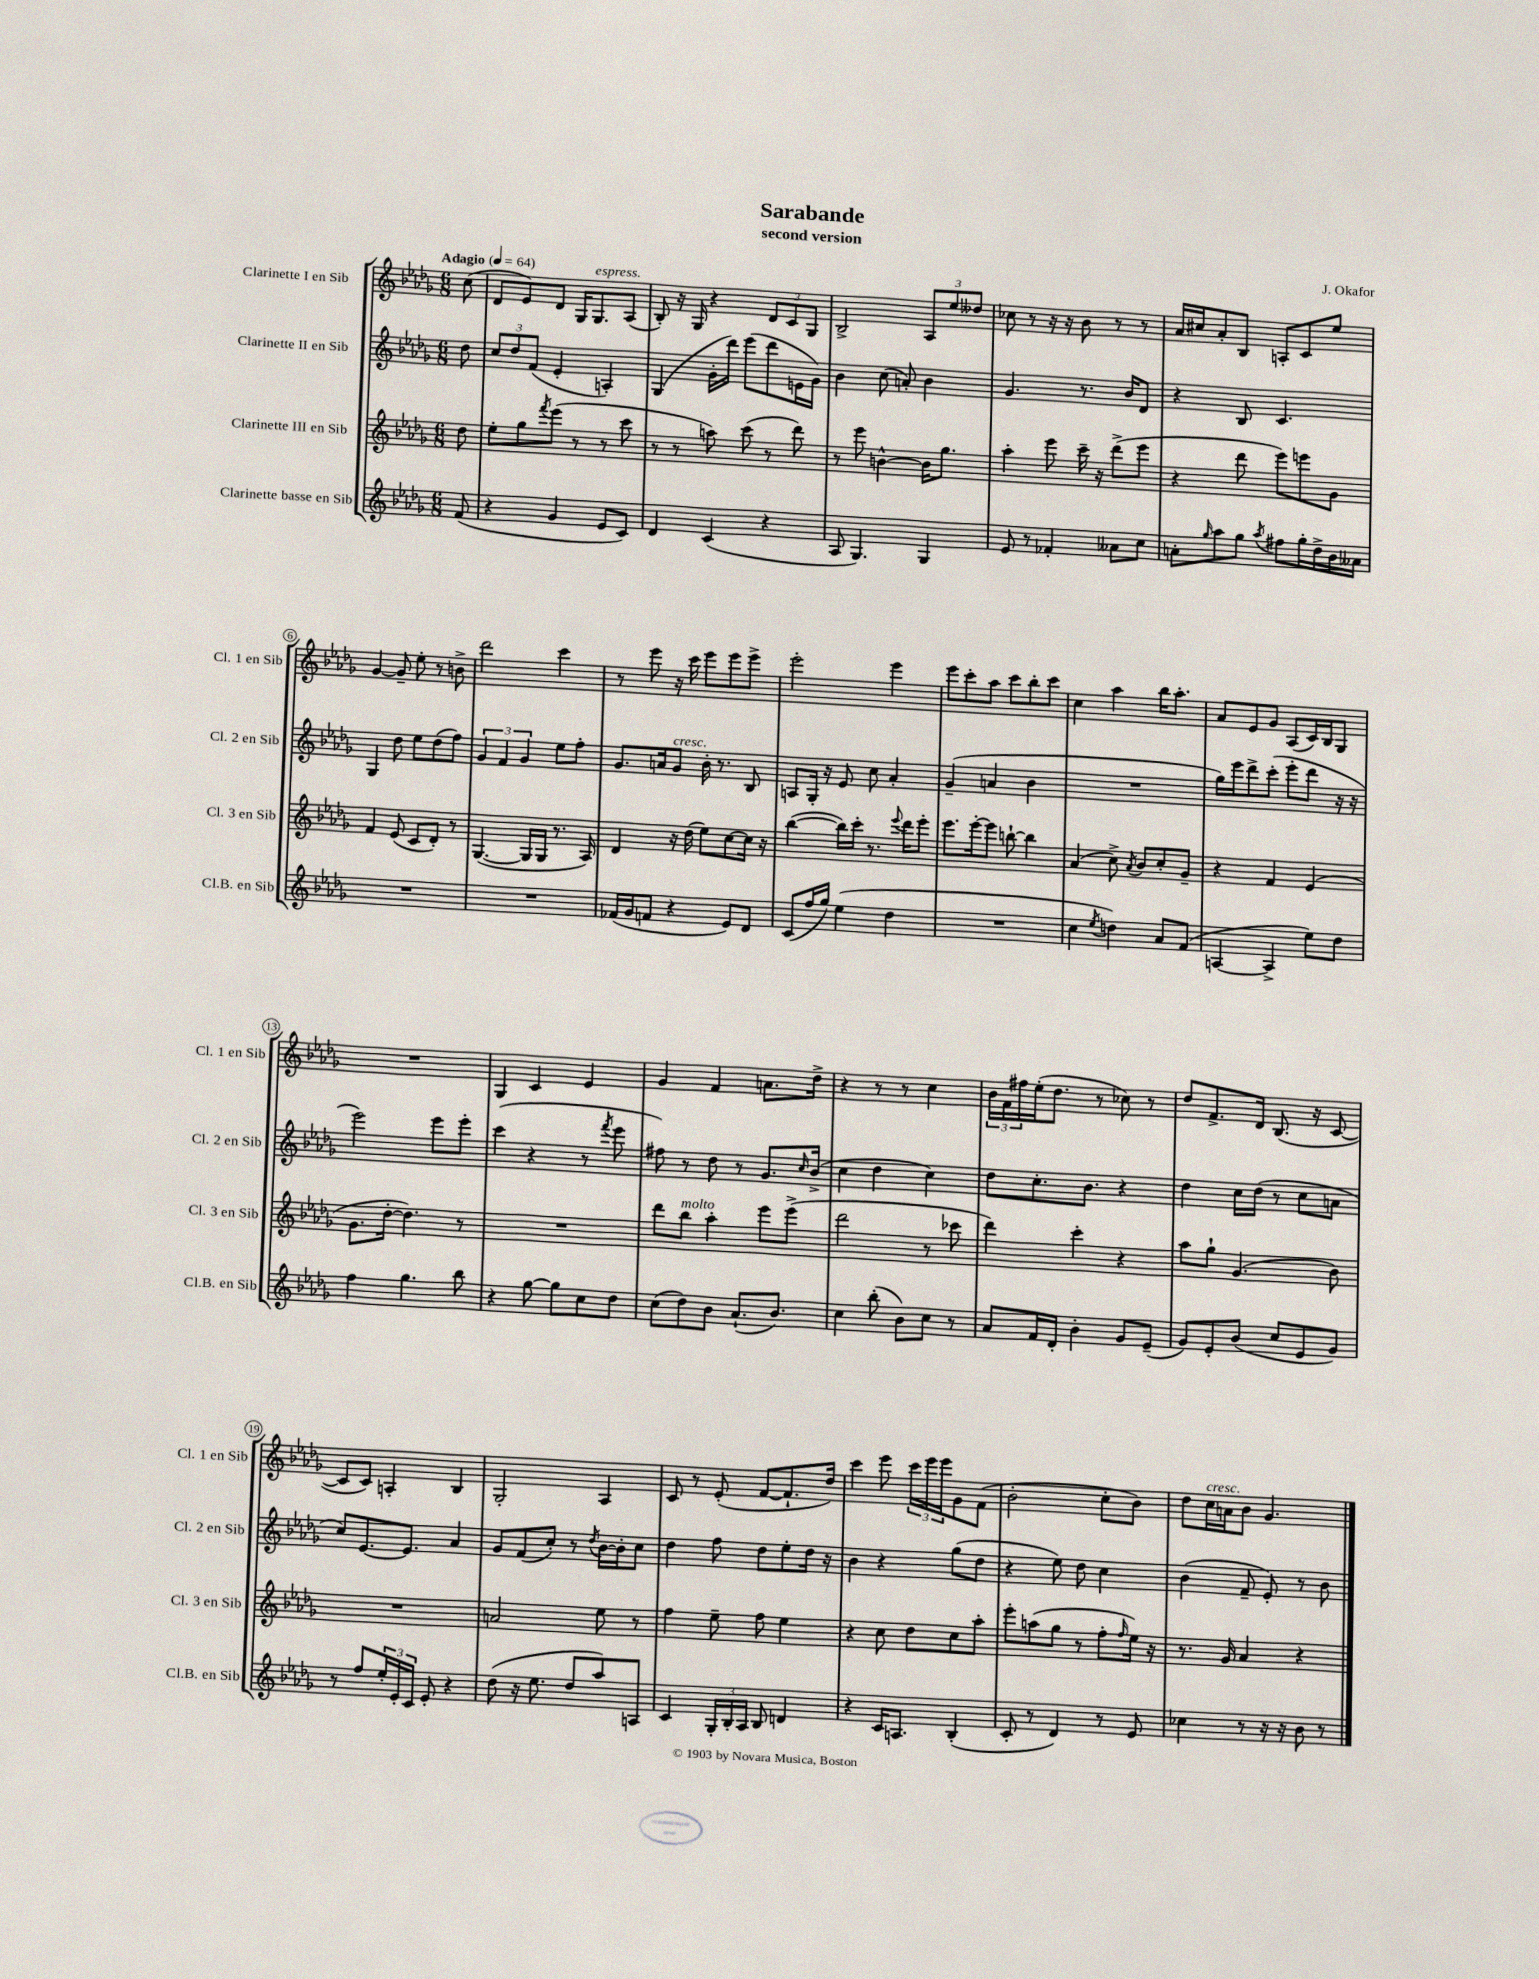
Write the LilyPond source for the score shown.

\header { title = "Sarabande" composer = "J. Okafor" subtitle = "second version" }
<<
\new StaffGroup <<
\new Staff = "s0" \with { instrumentName = "Clarinette I en Sib" shortInstrumentName = "Cl. 1 en Sib" } {
    \clef treble \key des \major \numericTimeSignature \time 6/8 \partial 8 \tempo "Adagio" 4 = 64
    c''8( |
    des'8 ees'8) des'8 ges16 ges8.^\markup { \italic "espress." } aes8( |
    bes8-.) r16 ges16 r4 \tuplet 3/2 { des'8 c'8 ges8 } |
    bes2-> \tuplet 3/2 { aes8 ees''8 deses''8 } |
    ces''8 r8 r16 r16 bes'8 r8 r8 |
    aes'16 cis''16 aes'8-. bes8 a8-. c'8 ees''8 |
    ges'4~ ges'8-- ees''8-. r8 b'8-> |
    des'''2 c'''4 |
    r8 ees'''8 r16 c'''16 ees'''8 ees'''8 ees'''8-> |
    ees'''2-. ees'''4 |
    ees'''8 c'''8-. aes''8 c'''8 bes''8-. c'''8 |
    c''4 aes''4 bes''16 aes''8.-. |
    aes'8 ees'8 ges'8 aes8( c'16) bes16 ges8 |
    R2. |
    ges4 c'4 ees'4 |
    ges'4 f'4 a'8. des''16-> |
    r4 r8 r8 c''4 |
    \tuplet 3/2 { bes'16 f'16 fis''16 } ees''16-.( des''8. r8 ces''8) r8 |
    des''8 f'8.-> des'16 bes8.( r16 c'8~ |
    c'8 c'8) a4-. bes4 |
    ges2-. aes4 |
    c'8 r8 ees'8-.( f'8~ f'8.-! des''16) |
    c'''4 ees'''8 \tuplet 3/2 { c'''16 ees'''16 ees'''16 } ges'8 f'8( |
    bes'2-. c''8-. bes'8) |
    des''8 c''16^\markup { \italic "cresc." } a'16 bes'8 ges'4. \bar "|." |
}
\new Staff = "s1" \with { instrumentName = "Clarinette II en Sib" shortInstrumentName = "Cl. 2 en Sib" } {
    \clef treble \key des \major \numericTimeSignature \time 6/8 \partial 8
    des''8 |
    \tuplet 3/2 { c''8 des''8 f'8( } ees'4-. a4-.) |
    ges4( ges'16-. des'''16) ees'''8( des'''8 e'16 ges'16) |
    bes'4 c''8( a'8-.) bes'4 |
    ges'4. r8. bes'16 des'8 |
    r4 bes8 c'4. |
    ges4 des''8 ees''8 des''8( f''8) |
    \tuplet 3/2 { ges'4 f'4 ges'4 } ees''8 f''8-. |
    ges'8. a'16 ges'8^\markup { \italic "cresc." } bes'16-. r8. bes8 |
    a8 ges16-. r16 ees'8 c''8 aes'4-. |
    ges'4--( a'4 bes'4 |
    R2. |
    ges''16) ees'''16 des'''8-> c'''8-.( ees'''8-. des'''8 r16 r16 |
    ees'''2) ees'''8 ees'''8-. |
    c'''4( r4 r8 \acciaccatura { f'''8 } ees'''8 |
    fis''8) r8 des''8 r8 ges'8. \grace { c''16 } bes'16->( |
    c''4 des''4 c''4) |
    des''8 c''8.-. bes'8. r4 |
    des''4 c''16 des''16( r8 c''8 a'8 |
    c''8) ees'8.~ ees'8. aes'4 |
    ges'8 f'8( c''8-.) r8 \acciaccatura { des''8 } bes'16~ bes'16-. c''8 |
    des''4 f''8 des''8 ees''8-. des''16 r16 |
    bes'4 r4 ges''8( des''8 |
    r4 ees''8) des''8 c''4 |
    bes'4( f'8-- ees'8-.) r8 bes'8 \bar "|." |
}
\new Staff = "s2" \with { instrumentName = "Clarinette III en Sib" shortInstrumentName = "Cl. 3 en Sib" } {
    \clef treble \key des \major \numericTimeSignature \time 6/8 \partial 8
    des''8 |
    ees''8-. ges''8 \acciaccatura { f'''8 } ees'''8( r8 r8 c'''8 |
    r8 r8 a''8) c'''8( r8 des'''8) |
    r8 ees'''8 b'4~-^ b'16 ges''8. |
    aes''4-. ees'''8 c'''16-- r16 des'''8->( ees'''8 |
    r4 des'''8 ees'''8) e'''8 ges'8 |
    f'4 ees'8( c'8 des'8-.) r8 |
    ges4.~( ges16 ges16 r8. aes16) |
    des'4 r16 des''16( ees''8) c''8~ c''16 r16 |
    bes''4~( bes''16) c'''16-. r8. \appoggiatura { ees'''8 } des'''16 ees'''8-. |
    ees'''8. ees'''16~-. ees'''8 b''8~-! b''4 |
    aes'4( c''8->) \acciaccatura { aes'8 } bes'8 c''8-. ges'8-- |
    r4 f'4 ees'4( |
    ges'8. des''16~-. des''4.) r8 |
    R2. |
    des'''8 bes''8^\markup { \italic "molto" } aes''4-. ees'''8 ees'''8->( |
    des'''2 r8 ces'''8 |
    des'''4) c'''4-. r4 |
    aes''8 ges''8-! ges'4.( bes'8) |
    R2. |
    a'2 ees''8 r8 |
    f''4 ees''8-- f''8 ees''4 |
    r4 c''8 des''8 c''8 aes''8-. |
    ees'''8-. a''8( ges''8 r8 f''8-. \grace { f''16 } ees''16) r16 |
    r8. ges'16 aes'4 r4 \bar "|." |
}
\new Staff = "s3" \with { instrumentName = "Clarinette basse en Sib" shortInstrumentName = "Cl.B. en Sib" } {
    \clef treble \key des \major \numericTimeSignature \time 6/8 \partial 8
    f'8( |
    r4 ges'4 ees'8 c'8) |
    des'4 c'4( r4 |
    aes8 ges4.) ges4 |
    ees'8 r8 fes'4-. aeses'8 c''8 |
    a'8-. \grace { ges''16 } aes''8 ges''8 \acciaccatura { aes''8 } fis''8 ges''16-. des''16-> bes'16 aeses'16 |
    R2. |
    R2. |
    fes'16( ges'16 f'8 r4 ees'8) des'8 |
    c'8( f''16 ges''16) ees''4( des''4 |
    R2. |
    c''4 \acciaccatura { ees''8 } d''4) aes'8 f'8( |
    a4~ a4-> ees''8) des''8 |
    f''4 ges''4. bes''8 |
    r4 ges''8~ ges''8 c''8 des''8 |
    c''8( des''8) bes'8 aes'8.-!( bes'8.) |
    c''4 bes''8-.( bes'8) c''8 r8 |
    aes'8 f'16 des'16-. bes'4-. ges'8 ees'8--( |
    ges'8) ees'8-. bes'8( c''8 ees'8 ges'8) |
    r8 f''8 \tuplet 3/2 { ees''16-. ees'16-. c'16 } ees'8-. r4 |
    des''8( r16 ees''8. des''8 aes''8) a8 |
    c'4 \tuplet 3/2 { ges16-. bes16-. aes16 } bes8 d'4 |
    r4 c'16 a8. bes4-.( |
    c'8-. r8 des'4) r8 ees'8 |
    ces''4 r8 r16 r16 bes'8 r8 \bar "|." |
}
>>
>>
\layout { \context { \Score \override BarNumber.stencil = #(make-stencil-circler 0.1 0.3 ly:text-interface::print) } }
